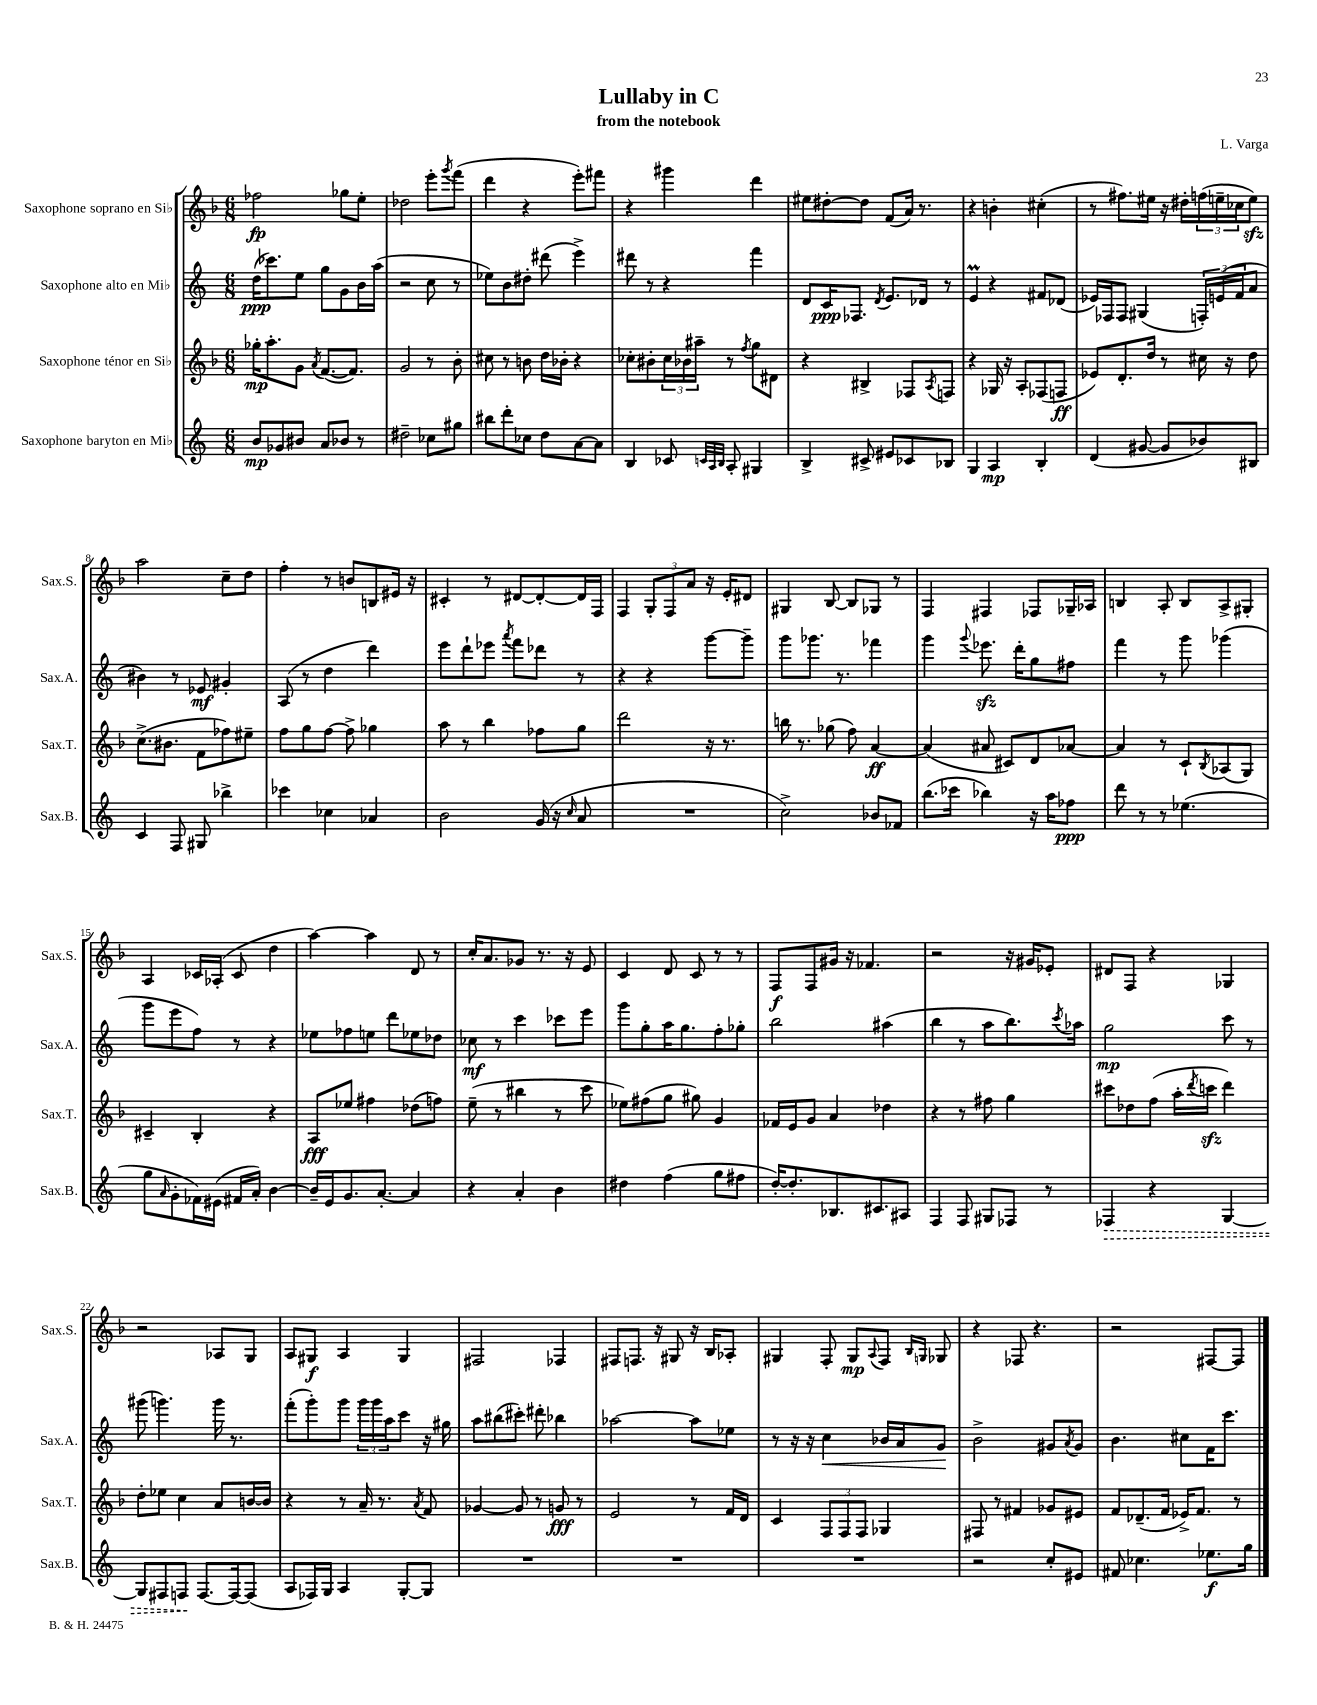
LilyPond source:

\header { title = "Lullaby in C" composer = "L. Varga" subtitle = "from the notebook" }
<<
\new StaffGroup <<
\new Staff = "s0" \with { instrumentName = "Saxophone soprano en Sib" shortInstrumentName = "Sax.S." } {
    \clef treble \key f \major \numericTimeSignature \time 6/8
    fes''2\fp ges''8 e''8-. |
    des''2 e'''8-. \acciaccatura { g'''8 } f'''8( |
    d'''4 r4 e'''8-.) fis'''8 |
    r4 gis'''4 d'''4 |
    eis''8 dis''8~-. dis''8 f'8( a'16) r8. |
    r4 b'4-. cis''4-.( |
    r8 fis''8.) eis''16 r16 dis''16-. \tuplet 3/2 { f''16( e''16-- ces''16 } e''8\sfz) |
    a''2 c''8-- d''8 |
    f''4-. r8 b'8 b8 eis'16 r16 |
    cis'4-. r8 dis'8~ dis'8~-. dis'16 f16 |
    f4 \tuplet 3/2 { g8-. f8 a'8 } r16 e'16-. dis'8 |
    gis4 bes8~ bes8 ges8 r8 |
    f4 fis4 fes8 ges16-- aes16 |
    b4 a8-. b8 a8-> gis8-. |
    a4 ces'16 aes16-.( ces'8 d''4 |
    a''4~) a''4 d'8 r8 |
    c''16-. a'8. ges'8 r8. r16 e'8 |
    c'4 d'8 c'8 r8 r8 |
    f8\f f8 gis'16 r16 fes'4. |
    r2 r16 gis'16 ees'8-. |
    dis'8 f8 r4 ges4 |
    r2 aes8 g8 |
    a8 gis8\f a4 gis4 |
    fis2 fes4 |
    fis8 f8. r16 gis8 r16 bes16 aes8-. |
    gis4 f8-. gis8\mp \appoggiatura { a8 } f8 \grace { bes16 g16 } ges8 |
    r4 fes8 r4. |
    r2 fis8~ fis8 \bar "|." |
}
\new Staff = "s1" \with { instrumentName = "Saxophone alto en Mib" shortInstrumentName = "Sax.A." } {
    \clef treble \key c \major \numericTimeSignature \time 6/8
    d''16\ppp( ces'''8.) e''8 g''8 g'8 b'16 a''16( |
    r2 c''8 r8 |
    ees''8) b'8 dis''8-. dis'''8( e'''4->) |
    dis'''8 r8 r4 f'''4 |
    d'8 c'16\ppp fes8. \acciaccatura { d'8 } e'8. des'16 r8 |
    e'4\prall r4 fis'8 des'8( |
    ees'16) fes16 fes8 gis4( \tuplet 3/2 { f16-.) e'16( f'16 } a'8 |
    bis'4) r8 ees'8\mf gis'4-. |
    a8( r8 d''4 d'''4) |
    e'''8 d'''8-! ees'''8 \acciaccatura { a'''8 } f'''8 des'''8 r8 |
    r4 r4 g'''8~ g'''8-- |
    g'''8 ges'''8. r8. fes'''4 |
    g'''4 \appoggiatura { g'''8 } ees'''8.\sfz d'''16-. g''8 fis''8 |
    f'''4 r8 g'''8 ges'''4( |
    g'''8 e'''8 f''8) r8 r4 |
    ees''8 fes''8 e''8 d'''8 ees''8 des''8 |
    ces''8\mf r8 c'''4 ces'''8 e'''8 |
    g'''8 g''8-. a''16 g''8. f''8-. ges''8-. |
    b''2 ais''4( |
    b''4 r8 a''8 b''8.) \acciaccatura { c'''8 } aes''16 |
    g''2\mp c'''8 r8 |
    gis'''8( g'''4.) g'''16 r8. |
    f'''8-.( g'''8-.) g'''8 \tuplet 3/2 { g'''16 g'''16 a''16 } c'''8 r16 gis''16 |
    a''8 bis''8( cis'''8-.) dis'''8-. bes''4 |
    aes''2~ aes''8 ees''8 |
    r8 r16 r16 c''4\< bes'16 a'16 g'8\! |
    b'2-> gis'8 \acciaccatura { a'8 } gis'8 |
    b'4. cis''8 f'16 c'''8. \bar "|." |
}
\new Staff = "s2" \with { instrumentName = "Saxophone ténor en Sib" shortInstrumentName = "Sax.T." } {
    \clef treble \key f \major \numericTimeSignature \time 6/8
    ges''16-.\mp a''8.-. g'8 \acciaccatura { a'8 } f'8.~( f'8.) |
    g'2 r8 bes'8-. |
    cis''8 r8 b'8 d''16 bes'16-. r4 |
    ces''8-. bis'8-. \tuplet 3/2 { ces''16 bes'16 ais''16-- } r8 \acciaccatura { f''8 } g''8 dis'8 |
    r4 bis4-> fes8 \acciaccatura { a8 } f8 |
    r4 ges16 r16 a8-. fes8( f8\ff |
    ees'8) d'8.-. d''16 r8 cis''16 r16 d''8 |
    c''8.->( bis'8. f'8 fes''8) eis''8-- |
    f''8 g''8 f''8~ f''8-> ges''4 |
    a''8 r8 bes''4 fes''8 g''8 |
    d'''2 r16 r8. |
    b''16 r8. ges''8( f''8) a'4~\ff |
    a'4( ais'8 cis'8) d'8 aes'8~ |
    aes'4 r8 c'8-! \acciaccatura { bes8 } aes8( g8) |
    cis'4-- bes4-. r4 |
    a8\fff ees''8 fis''4 des''8( f''8) |
    e''8--( r8 bis''4 r8 c'''8 |
    ees''8) fis''8( g''8 gis''8) g'4 |
    fes'16 e'16 g'8 a'4 des''4 |
    r4 r8 fis''8 g''4 |
    cis'''8 des''8 f''8( a''16-. \acciaccatura { d'''8 } c'''16\sfz d'''4) |
    d''8-. ees''8 c''4 a'8 b'16~ b'16 |
    r4 r8 a'16-- r8. \acciaccatura { a'8 } f'8 |
    ges'4~ ges'8 r8 g'8\fff r8 |
    e'2 r8 f'16 d'16 |
    c'4 \tuplet 3/2 { f8 f8 f8 } ges4 |
    fis8 r8 fis'4 ges'8 eis'8 |
    f'8 des'8.--( f'16 ees'16->) f'8. r8 \bar "|." |
}
\new Staff = "s3" \with { instrumentName = "Saxophone baryton en Mib" shortInstrumentName = "Sax.B." } {
    \clef treble \key c \major \numericTimeSignature \time 6/8
    b'8\mp ges'8 bis'8 a'8 bes'8 r8 |
    dis''2-- ces''8 gis''8 |
    bis''8 d'''8-. ces''8 d''8 a'8~ a'8 |
    b4 ces'8 \grace { c'32 a32 b32 } a8-. gis4 |
    b4-> cis'8-> eis'8 ces'8 bes8 |
    g4 a4\mp b4-. |
    d'4( gis'8~ gis'8 bes'8) bis8 |
    c'4 f8 gis8 bes''4-> |
    ces'''4 ces''4 aes'4 |
    b'2 g'16( r16 \grace { c''16 } a'8 |
    R2. |
    c''2->) bes'8 fes'8 |
    b''8.( ces'''16 bes''4) r16 a''16 fes''8\ppp |
    d'''8 r8 r8 ees''4.( |
    g''8 \grace { a'16 } g'8-. fes'16) eis'16( fis'16 a'16-.) b'4~ |
    b'16-- e'16 g'8. a'8.~-. a'4 |
    r4 a'4-. b'4 |
    dis''4 f''4( g''8 fis''8 |
    d''16~-.) d''8.-. bes8. cis'8. ais8 |
    f4 f8 gis8 fes8 r8 |
    \once \override Hairpin.style = #'dashed-line fes4\> r4 g4~ |
    g8 fis8 f8\! f8.~ f16~ f8( |
    a8 fes16) g16 a4 g8~-. g8 |
    R2. |
    R2. |
    R2. |
    r2 c''8-. eis'8 |
    fis'8 ces''4. ees''8.\f g''16 \bar "|." |
}
>>
>>
